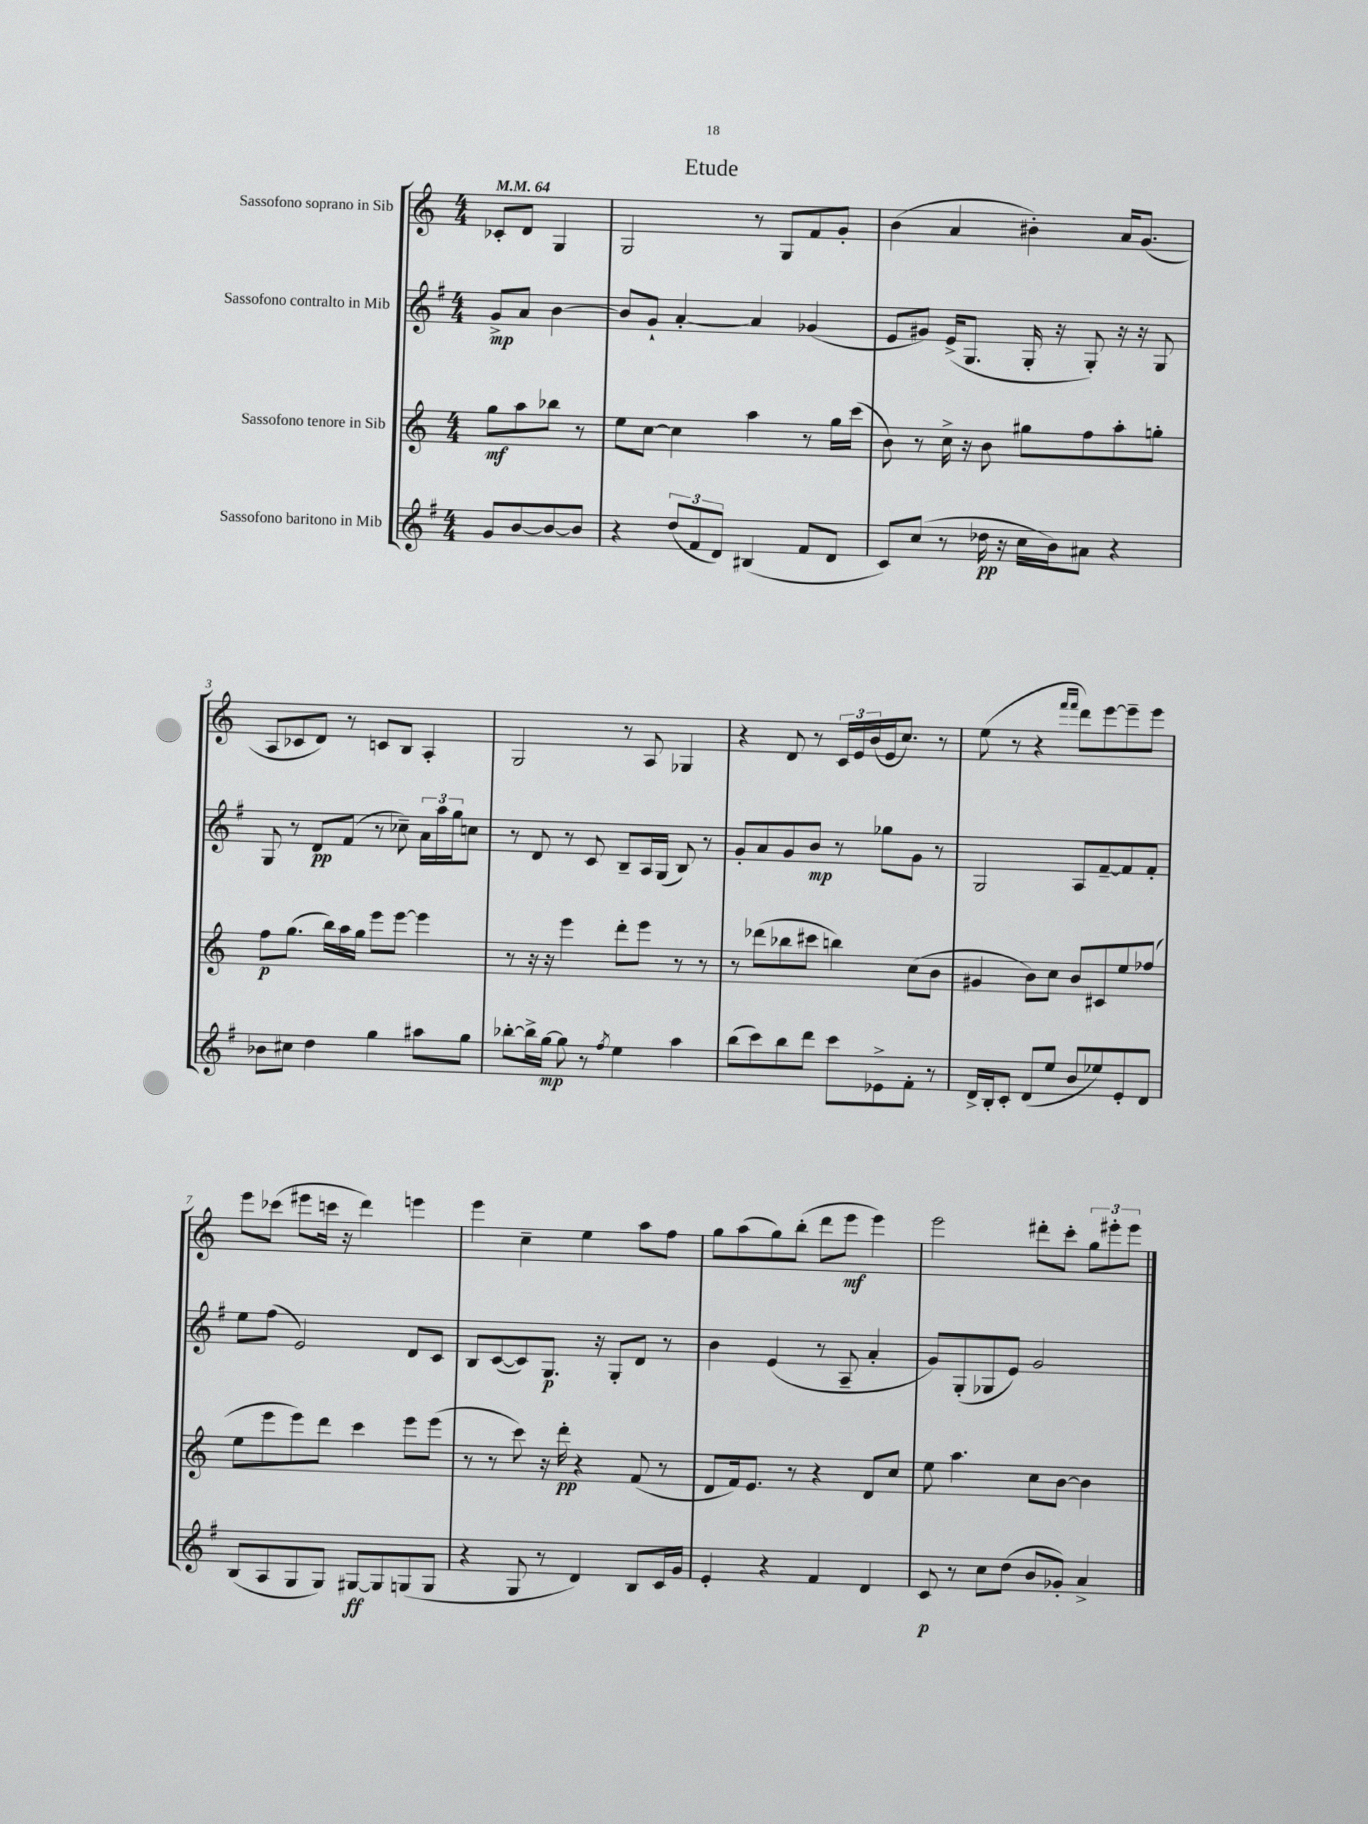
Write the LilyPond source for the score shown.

\header { title = "Etude" }
<<
\new StaffGroup <<
\new Staff = "s0" \with { instrumentName = "Sassofono soprano in Sib" } {
    \clef treble \key c \major \numericTimeSignature \time 4/4 \partial 2 \tempo 4 = 64
    ces'8-. d'8 g4 |
    g2 r8 g8 f'8 g'8-. |
    b'4( a'4 bis'4-.) a'16 g'8.( |
    a8 ces'8 d'8) r8 c'8 b8 a4-. |
    g2 r8 a8 ges4 |
    r4 d'8 r8 \tuplet 3/2 { c'16 e'16 b'16( } e'16 c''8.) r8 |
    e''8( r8 r4 \grace { f'''16 f'''16 } d'''8) e'''8~ e'''8-- e'''8 |
    e'''8 ces'''8( eis'''8 c'''16 r16 d'''4) e'''4 |
    e'''4 c''4-- e''4 a''8 f''8 |
    g''8 a''8( g''8) b''8-.( d'''8 e'''8\mf e'''4) |
    e'''2 dis'''8-. c'''8-. \tuplet 3/2 { g''8 eis'''8-. eis'''8 } \bar "|." |
}
\new Staff = "s1" \with { instrumentName = "Sassofono contralto in Mib" } {
    \clef treble \key g \major \numericTimeSignature \time 4/4 \partial 2
    g'8->\mp a'8 b'4~ |
    b'8 g'8-! a'4~-. a'4 ges'4( |
    e'8 gis'8) e'16->( g8. g16-. r16 g8-.) r16 r16 g8 |
    g8 r8 d'8\pp fis'8( r8 ces''8--) \tuplet 3/2 { a'16 a''16 g''16 } c''8 |
    r8 d'8 r8 c'8 b8-- a16 g16( b8) r8 |
    g'8-. a'8 g'8 b'8\mp r8 ges''8 g'8 r8 |
    g2 a8 fis'8~-- fis'8 fis'8-. |
    e''8 fis''8( e'2) d'8 c'8 |
    b8 c'8~( c'8) g8.\p r16 g8-. d'8 r8 |
    b'4 e'4( r8 a8-- a'4-. |
    g'8) g8-.( ges8 e'8) g'2 \bar "|." |
}
\new Staff = "s2" \with { instrumentName = "Sassofono tenore in Sib" } {
    \clef treble \key c \major \numericTimeSignature \time 4/4 \partial 2
    g''8\mf a''8 bes''8 r8 |
    e''8 c''8~ c''4 a''4 r8 g''16 c'''16( |
    b'8) r8 c''16-> r16 b'8 gis''8 f''8 a''8-. g''8-. |
    f''8\p g''8.( b''16) a''16 g''16 e'''8 e'''8~ e'''4 |
    r8 r16 r16 e'''4 d'''8-. e'''8 r8 r8 |
    r8 des'''8( bes''8 cis'''8 b''4) c''8( b'8 |
    gis'4 b'8) c''8 b'8 cis'8 e''8 fes''8( |
    e''8 e'''8 e'''8) d'''8 c'''4 e'''8 e'''8( |
    r8 r8 c'''8) r16 d'''16-.\pp r4 f'8( r8 |
    d'8 f'16) e'8. r8 r4 d'8 c''8 |
    e''8 a''4. c''8 b'8~ b'4 \bar "|." |
}
\new Staff = "s3" \with { instrumentName = "Sassofono baritono in Mib" } {
    \clef treble \key g \major \numericTimeSignature \time 4/4 \partial 2
    g'8 b'8~ b'8~ b'8 |
    r4 \tuplet 3/2 { d''8( fis'8 d'8) } bis4( fis'8 d'8 |
    c'8) c''8( r8 des''16\pp r16 c''16 b'16) ais'8 r4 |
    bes'8 cis''8 d''4 g''4 ais''8 g''8 |
    bes''8~-. bes''16-> g''16~\mp g''8 r8 \acciaccatura { fis''8 } e''4 a''4 |
    b''8( c'''8) b''8 d'''8 c'''8 ees'8-> fis'8-. r8 |
    d'16-> b16-. c'8-. d'8( e''8 b'8 ees''8) e'8-. d'8 |
    b8( a8 g8 g8) gis8~\ff gis8 g8( g8 |
    r4 g8 r8 d'4) b8 c'16 g'16 |
    e'4-. r4 fis'4 d'4 |
    c'8\p r8 c''8 d''8( b'8 ges'8-.) a'4-> \bar "|." |
}
>>
>>
